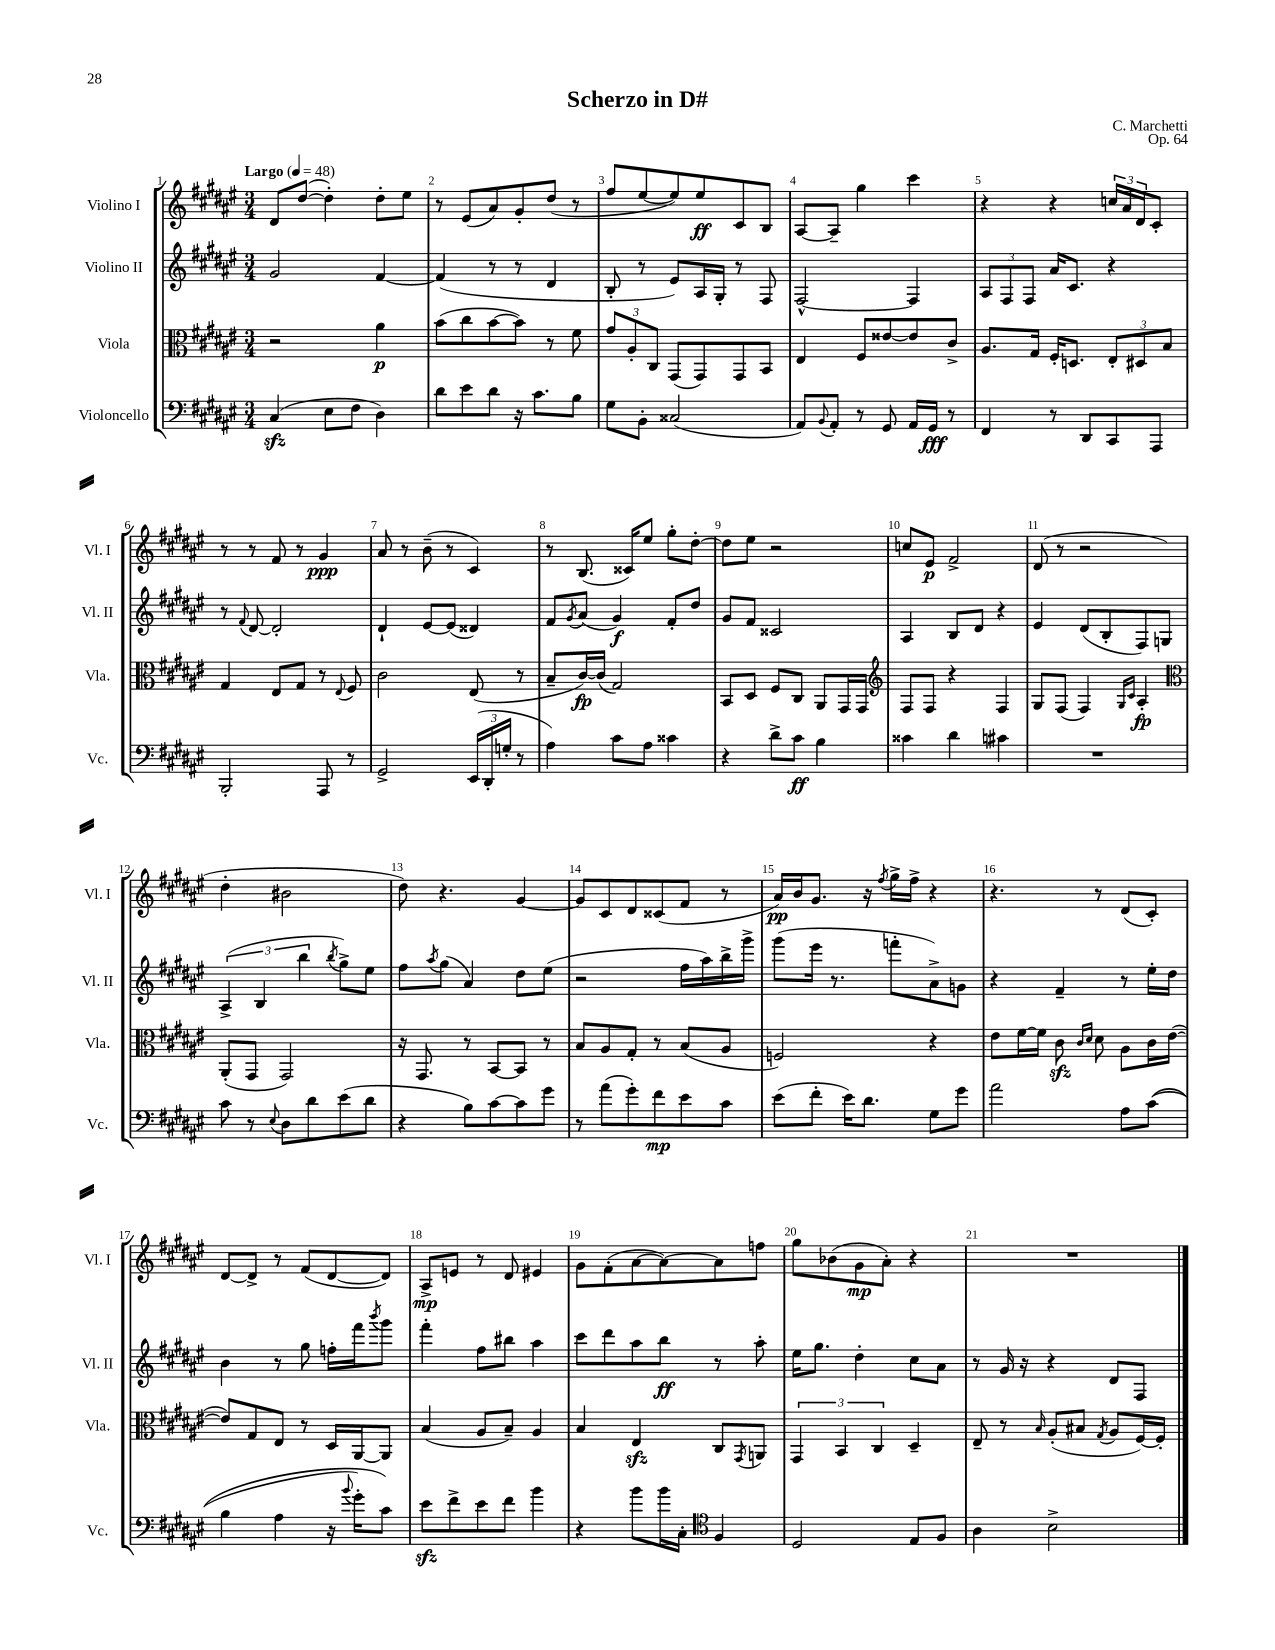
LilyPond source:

\header { title = "Scherzo in D#" composer = "C. Marchetti" opus = "Op. 64" }
<<
\new StaffGroup <<
\new Staff = "s0" \with { instrumentName = "Violino I" shortInstrumentName = "Vl. I" } {
    \clef treble \key fis \major \numericTimeSignature \time 3/4 \tempo "Largo" 4 = 48
    dis'8 dis''8~( dis''4-.) dis''8-. eis''8 |
    r8 eis'8( ais'8) gis'8-. dis''8( r8 |
    fis''8 eis''8~ eis''8) eis''8\ff cis'8 b8 |
    ais8~ ais8-- gis''4 cis'''4 |
    r4 r4 \tuplet 3/2 { c''16 ais'16 dis'16 } cis'8-. |
    r8 r8 fis'8 r8 gis'4\ppp |
    ais'8 r8 b'8--( r8 cis'4) |
    r8 b8.( cisis'16) eis''8 gis''8-. dis''8~-. |
    dis''8 eis''8 r2 |
    c''8 eis'8\p fis'2-> |
    dis'8( r8 r2 |
    dis''4-. bis'2 |
    dis''8) r4. gis'4~ |
    gis'8 cis'8 dis'8 cisis'8( fis'8 r8 |
    ais'16\pp) b'16 gis'8. r16 \acciaccatura { fis''8 } gis''16-> fis''16-> r4 |
    r4. r8 dis'8( cis'8-.) |
    dis'8~ dis'8-> r8 fis'8( dis'8~ dis'8) |
    ais8->\mp e'8 r8 dis'8 eis'4 |
    gis'8 fis'8-.( ais'8~ ais'8~) ais'8 f''8 |
    gis''8 bes'8( gis'8\mp ais'8-.) r4 |
    R2. \bar "|." |
}
\new Staff = "s1" \with { instrumentName = "Violino II" shortInstrumentName = "Vl. II" } {
    \clef treble \key fis \major \numericTimeSignature \time 3/4
    gis'2 fis'4~ |
    fis'4( r8 r8 dis'4 |
    b8-. r8 eis'8) ais16 gis16-. r8 fis8 |
    fis2~-^ fis4 |
    \tuplet 3/2 { ais8 fis8 fis8 } ais'16 cis'8. r4 |
    r8 \appoggiatura { fis'8 } dis'8~ dis'2-. |
    dis'4-! eis'8~ eis'8( disis'4) |
    fis'8 \acciaccatura { gis'8 } ais'8( gis'4\f) fis'8-. dis''8 |
    gis'8 fis'8 cisis'2 |
    ais4 b8 dis'8 r4 |
    eis'4 dis'8( b8-. fis8) g8 |
    \tuplet 3/2 { ais4->( b4 b''4 } \acciaccatura { b''8 } gis''8->) eis''8 |
    fis''8 \acciaccatura { ais''8 } gis''8( ais'4) dis''8 eis''8( |
    r2 fis''16 ais''16) b''16-> gis'''16-> |
    gis'''8( eis'''16 r8. f'''8-. ais'8->) g'8 |
    r4 fis'4-- r8 eis''16-. dis''16 |
    b'4 r8 gis''8 f''16-. fis'''16 \acciaccatura { b'''8 } gis'''8 |
    fis'''4-. fis''8 bis''8 ais''4 |
    cis'''8 dis'''8 ais''8 b''8\ff r8 ais''8-. |
    eis''16 gis''8. dis''4-. cis''8 ais'8 |
    r8 gis'16 r16 r4 dis'8 fis8 \bar "|." |
}
\new Staff = "s2" \with { instrumentName = "Viola" shortInstrumentName = "Vla." } {
    \clef alto \key fis \major \numericTimeSignature \time 3/4
    r2 ais'4\p |
    b'8( cis''8 b'8~ b'8) r8 fis'8 |
    \tuplet 3/2 { gis'8 ais8-. cis8 } gis,8( gis,8) gis,8 b,8 |
    eis4 fis8 eisis'8~ eisis'8 cis'8-> |
    ais8. gis16 fis16-. d8. \tuplet 3/2 { eis8-. dis8 b8 } |
    gis4 eis8 gis8 r8 \appoggiatura { eis8 } fis8 |
    cis'2 eis8( r8 |
    b8-- cis'16~\fp) cis'16( gis2) |
    b,8 dis8 fis8 cis8 ais,8 gis,16 gis,16 |
    \clef treble fis8 fis8 r4 fis4 |
    gis8 fis8( fis4) \grace { gis16 cis'16 } ais4-.\fp |
    \clef alto ais,8-.( gis,8 gis,2) |
    r16 gis,8. r8 b,8~ b,8 r8 |
    b8 ais8 gis8-. r8 b8( ais8 |
    f2) r4 |
    eis'8 fis'16~ fis'16 cis'8\sfz \grace { cis'16 dis'16 } dis'8 ais8 cis'16 eis'16~( |
    eis'8) gis8 eis8 r8 dis16 ais,16~ ais,8 |
    b4( ais8 b8--) ais4 |
    b4 eis4\sfz cis8 \acciaccatura { gis,8 } a,8 |
    \tuplet 3/2 { gis,4 b,4 cis4 } dis4-- |
    eis8-- r8 \grace { b16 } ais8-.( bis8 \acciaccatura { gis8 } ais8 fis16~) fis16-. \bar "|." |
}
\new Staff = "s3" \with { instrumentName = "Violoncello" shortInstrumentName = "Vc." } {
    \clef bass \key fis \major \numericTimeSignature \time 3/4
    cis4\sfz( eis8 fis8 dis4) |
    dis'8 eis'8 dis'8 r16 cis'8. b8 |
    gis8 b,8-. cisis2( |
    ais,8) \appoggiatura { b,8 } ais,8-. r8 gis,8 ais,16 gis,16\fff r8 |
    fis,4 r8 dis,8 cis,8 ais,,8 |
    b,,2-. ais,,8 r8 |
    gis,2-> \tuplet 3/2 { eis,16( dis,16-. g16-. } r8 |
    ais4) cis'8 ais8 cisis'4 |
    r4 dis'8-> cis'8\ff b4 |
    cisis'4 dis'4 cis'4 |
    R2. |
    cis'8 r8 \appoggiatura { eis8 } dis8 dis'8 eis'8( dis'8 |
    r4 b8) cis'8~ cis'8 gis'8 |
    r8 ais'8( gis'8-.) fis'8\mp eis'8 cis'8 |
    eis'8( fis'8-. eis'16) dis'8. gis8 gis'8 |
    ais'2 ais8 cis'8(\( |
    b4 ais4 r16 \appoggiatura { b'8 } gis'16-.) cis'8\) |
    eis'8\sfz fis'8-> eis'8 fis'8 b'4 |
    r4 b'8 b'16 cis16-. \clef tenor fis4 |
    dis2 eis8 fis8 |
    ais4 b2-> \bar "|." |
}
>>
>>
\layout { \context { \Score \override BarNumber.break-visibility = ##(#f #t #t) barNumberVisibility = #all-bar-numbers-visible } }
